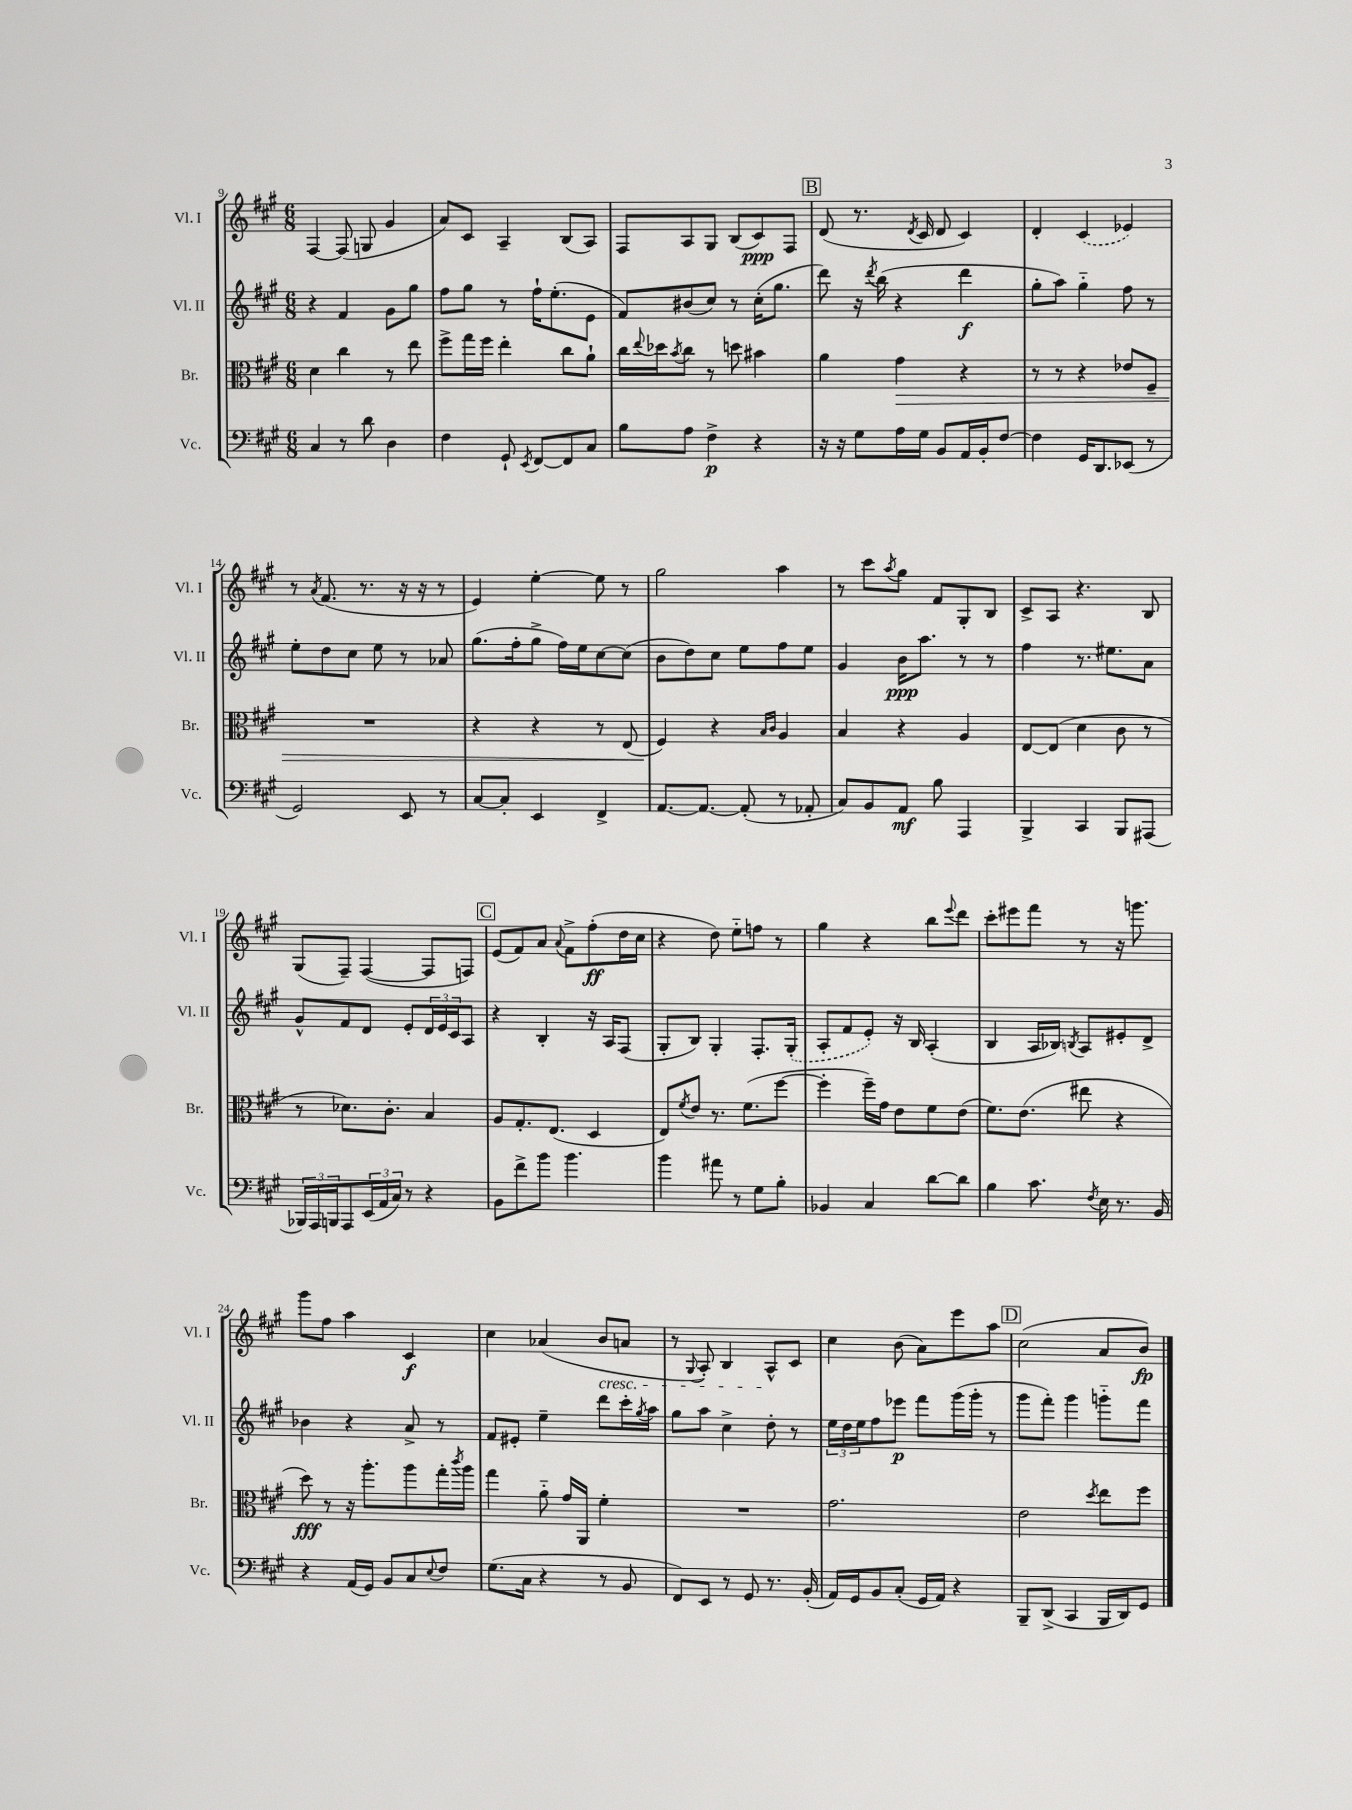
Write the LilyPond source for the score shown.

<<
\new StaffGroup <<
\new Staff = "s0" \with { instrumentName = "Vl. I" shortInstrumentName = "Vl. I" } {
    \clef treble \key a \major \numericTimeSignature \time 6/8
    fis4~ fis8( g8 gis'4 |
    a'8) cis'8 a4-- b8( a8) |
    fis8 a8 gis8 b8( cis'8\ppp) fis8 |
    \mark \markup { \box "B" } d'8( r8. \acciaccatura { d'8 } cis'16 d'8 cis'4) |
    d'4-. \once \slurDashed cis'4( ees'4) |
    r8 \acciaccatura { a'8 } fis'8.( r8. r16 r16 r8 |
    e'4) e''4~-. e''8 r8 |
    gis''2 a''4 |
    r8 cis'''8 \acciaccatura { a''8 } gis''8 fis'8 gis8-. b8 |
    cis'8-> a8 r4. b8 |
    gis8( fis8--) fis4~( fis8 f8) |
    \mark \markup { \box "C" } e'8( fis'8) a'8 \appoggiatura { a'8 } fis'8-> fis''8-.\ff( d''16 cis''16 |
    r4 d''8) e''8-_ f''8 r8 |
    gis''4 r4 b''8 \appoggiatura { e'''8 } d'''8 |
    cis'''8-. eis'''8 fis'''8 r8 r16 g'''8. |
    gis'''8 fis''8 a''4 cis'4\f |
    cis''4 aes'4( b'8\cresc a'8 |
    r8 \appoggiatura { gis8 } a8-.) b4 a8-^\! cis'8 |
    cis''4 b'8( a'8) e'''8 a''8 |
    \mark \markup { \box "D" } cis''2( a'8 b'8\fp) \bar "|." |
}
\new Staff = "s1" \with { instrumentName = "Vl. II" shortInstrumentName = "Vl. II" } {
    \clef treble \key a \major \numericTimeSignature \time 6/8
    r4 fis'4 gis'8 gis''8 |
    fis''8 gis''8 r8 fis''16-! e''8.-.( e'8 |
    fis'8) bis'8( cis''8) r8 cis''16-.( gis''8. |
    \mark \markup { \box "B" } d'''8) r16 \acciaccatura { d'''8 } b''16( r4 d'''4\f |
    gis''8-. a''8) gis''4-_ fis''8 r8 |
    e''8-. d''8 cis''8 e''8 r8 aes'8 |
    gis''8.( fis''16-. gis''8-> fis''16) e''16 cis''8~ cis''8( |
    b'8 d''8) cis''8 e''8 fis''8 e''8 |
    gis'4 b'16\ppp a''8. r8 r8 |
    fis''4 r8. eis''8. a'8 |
    gis'8-^ fis'8 d'8 e'8-. \tuplet 3/2 { d'16 e'16 cis'16 } a8 |
    \mark \markup { \box "C" } r4 b4-. r16 a16 fis8( |
    gis8-. b8) gis4-. fis8.-. \once \slurDashed gis16-.( |
    a8-. fis'8 e'8-.) r16 b16 a4-.( |
    b4 a16 bes16) \acciaccatura { b8 } a8 eis'8-. d'8-> |
    bes'4 r4 a'8-> r8 |
    fis'8 eis'8-. e''4-- d'''8 cis'''16-. \acciaccatura { gis''8 } a''16 |
    gis''8 a''8 cis''4-> d''8-. r8 |
    \tuplet 3/2 { e''16 d''16 e''16 } fis''8 ees'''8\p fis'''8 gis'''16( gis'''16-. r8 |
    \mark \markup { \box "D" } gis'''8 fis'''8-.) gis'''4 g'''8-_ fis'''8 \bar "|." |
}
\new Staff = "s2" \with { instrumentName = "Br." shortInstrumentName = "Br." } {
    \clef alto \key a \major \numericTimeSignature \time 6/8
    d'4 cis''4 r8 e''8 |
    fis''8-> gis''16 fis''16 e''4-. cis''8 a'8-! |
    cis''16 \appoggiatura { e''8 } des''16 \acciaccatura { b'8 } cis''8 r8 d''8 bis'4 |
    \mark \markup { \box "B" } a'4 gis'4\> r4 |
    r8 r8 r4 ees'8 fis8-- |
    R2. |
    r4 r4 r8 e8( |
    fis4\!) r4 \grace { b16 cis'16 } a4 |
    b4 r4 a4 |
    e8~ e8( d'4 cis'8 r8 |
    r8 des'8.) cis'8.-. b4 |
    \mark \markup { \box "C" } a8 gis8.-. e8.( d4 |
    e8) \acciaccatura { fis'8 } e'8 r8. fis'8.( fis''8~ |
    fis''4-. fis''16--) gis'16 e'8 fis'8 e'8( |
    fis'8.) e'8.( eis''8 r4 |
    d''8\fff) r8 r16 a''8.-. a''8 gis''16-. \acciaccatura { cis'''8 } a''16 |
    gis''4 a'8-_ gis'16 a,16 fis'4-. |
    R2. |
    gis'2. |
    \mark \markup { \box "D" } e'2 \acciaccatura { d''8 } e''8 fis''8 \bar "|." |
}
\new Staff = "s3" \with { instrumentName = "Vc." shortInstrumentName = "Vc." } {
    \clef bass \key a \major \numericTimeSignature \time 6/8
    cis4 r8 d'8 d4 |
    fis4 gis,8-! \acciaccatura { e,8 } fis,8~ fis,8 cis8 |
    b8 a8 fis4->\p r4 |
    \mark \markup { \box "B" } r16 r16 gis8 a16 gis16 b,8 a,16 b,16-. fis8~ |
    fis4 gis,16 d,8. ees,8( r8 |
    gis,2) e,8 r8 |
    cis8~ cis8-. e,4 fis,4-> |
    a,8.~ a,8.~ a,8-.( r8 aes,8-. |
    cis8) b,8 a,8\mf b8 a,,4 |
    b,,4-> cis,4 b,,8 ais,,8( |
    \tuplet 3/2 { bes,,16) a,,16 b,,16 } a,,8 \tuplet 3/2 { e,16( a,16 cis16) } r8 r4 |
    \mark \markup { \box "C" } b,8 fis'8-> b'8 b'4. |
    b'4 ais'8 r8 gis8 b8-. |
    bes,4 cis4 d'8~ d'8 |
    b4 cis'8. \acciaccatura { fis8 } e16 r8. b,16 |
    r4 a,16( gis,16) b,8 cis8 \appoggiatura { e8 } fis8 |
    gis8.( cis16 r4 r8 b,8 |
    fis,8) e,8 r8 gis,8 r8. b,16-.( |
    a,16) gis,16 b,8 cis8-.( gis,16 a,16) r4 |
    \mark \markup { \box "D" } b,,8-- d,8->( cis,4 b,,16 d,16) gis,8 \bar "|." |
}
>>
>>
\layout { \context { \Score currentBarNumber = #9 } }
